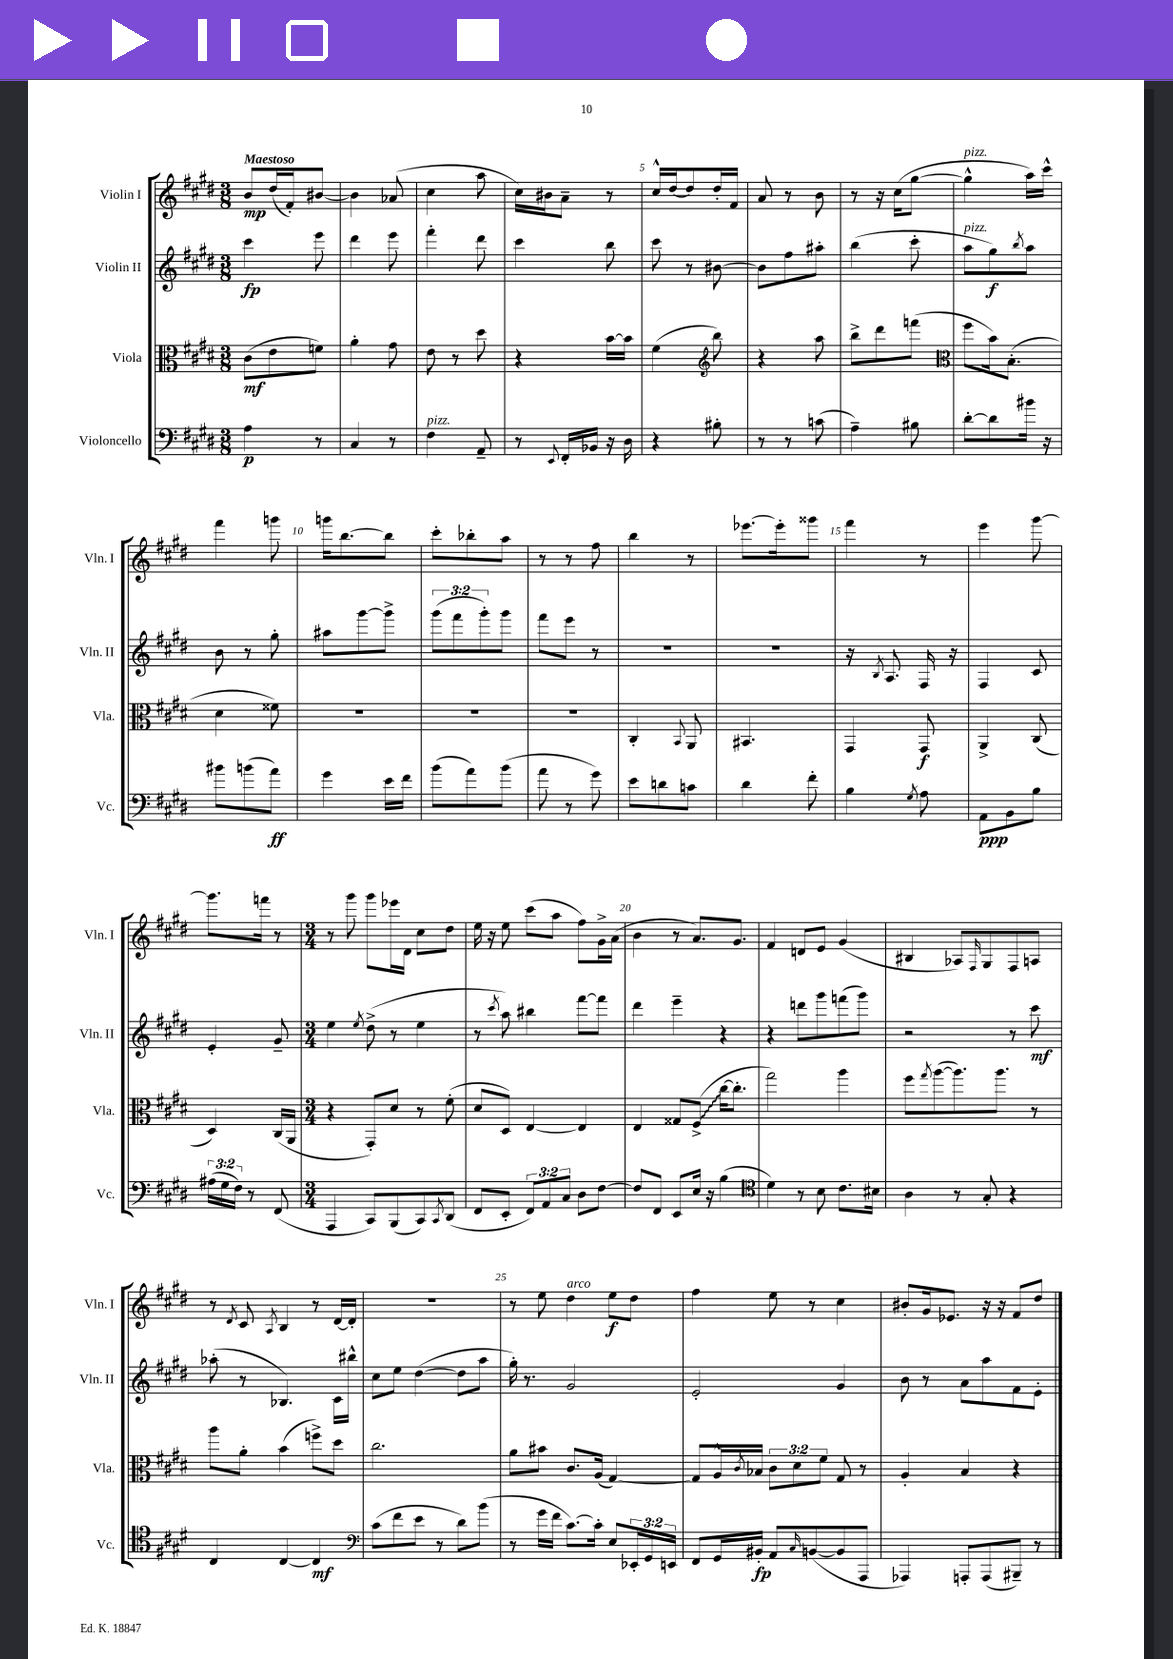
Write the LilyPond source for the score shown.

<<
\new StaffGroup <<
\new Staff = "s0" \with { instrumentName = "Violin I" shortInstrumentName = "Vln. I" } {
    \clef treble \key e \major \numericTimeSignature \time 3/8 \tempo "Maestoso"
    b'8\mp dis''16( fis'16-.) bis'8~ |
    bis'4 aes'8( |
    cis''4 a''8 |
    cis''16) bis'16 a'8-- r8 |
    cis''16-^ dis''16~ dis''8 dis''16-. fis'16 |
    a'8 r8 b'8 |
    r8 r16 cis''16( gis''8~ |
    gis''4-^^\markup { \italic "pizz." } a''16) cis'''16-^ |
    fis'''4 g'''8 |
    g'''16 b''8.~ b''8 |
    cis'''8-. bes''8-. a''8 |
    r8 r8 fis''8 |
    b''4 r8 |
    ees'''8.~ ees'''16-. gisis'''8 |
    fis'''4 r8 |
    e'''4 gis'''8~ |
    gis'''8. f'''16 r8 |
    \numericTimeSignature \time 3/4 r8 gis'''8 gis'''8 ees'''16 dis'16 cis''8 dis''8 |
    e''16 r16 e''8 cis'''8( a''8 fis''8) gis'16-> a'16( |
    b'4 r8 a'8.) gis'8. |
    fis'4 d'8 e'8 gis'4( |
    bis4 aes8) \grace { fis16 } gis8 fis8 a8 |
    r8 \acciaccatura { dis'8 } cis'8 \acciaccatura { a8 } b4 r8 dis'16~ dis'16-. |
    R2. |
    r8 e''8 dis''4^\markup { \italic "arco" } e''8\f dis''8 |
    fis''4 e''8 r8 cis''4 |
    bis'8-. gis'16 ees'8. r16 r16 fis'8 dis''8 \bar "|." |
}
\new Staff = "s1" \with { instrumentName = "Violin II" shortInstrumentName = "Vln. II" } {
    \clef treble \key e \major \numericTimeSignature \time 3/8 \override Staff.TupletNumber.text = #tuplet-number::calc-fraction-text
    cis'''4\fp e'''8 |
    dis'''4 e'''8 |
    fis'''4-. dis'''8 |
    cis'''4 b''8 |
    cis'''8 r8 bis'8~ |
    bis'8 fis''8 ais''8-. |
    b''4( cis'''8-. |
    a''8^\markup { \italic "pizz." } gis''8\f) \acciaccatura { b''8 } a''8 |
    b'8 r8 gis''8-. |
    ais''8 gis'''8~ gis'''8-> |
    \tuplet 3/2 { gis'''8( fis'''8 gis'''8-.) } gis'''8 |
    fis'''8 e'''8 r8 |
    R4. |
    R4. |
    r16 \acciaccatura { b8 } a8. fis16 r16 |
    fis4 cis'8 |
    e'4-. gis'8-- |
    \numericTimeSignature \time 3/4 e''4 \acciaccatura { e''8 } dis''8->( r8 e''4 |
    r8 \acciaccatura { cis'''8 } a''8) bis''4 fis'''8~ fis'''8 |
    dis'''4 e'''4-- r4 |
    r4 d'''8 gis'''8 f'''8( gis'''8) |
    r2 r8 cis'''8\mf |
    aes''8-.( r8 bes4.) cis'16 bis''16-^ |
    cis''8 e''8 dis''4~( dis''8 a''8 |
    gis''16-.) r8. gis'2 |
    e'2-. gis'4 |
    b'8 r8 a'8 a''8 fis'8 e'8-. \bar "|." |
}
\new Staff = "s2" \with { instrumentName = "Viola" shortInstrumentName = "Vla." } {
    \clef alto \key e \major \numericTimeSignature \time 3/8 \override Staff.TupletNumber.text = #tuplet-number::calc-fraction-text
    cis'8\mf( e'8 f'8) |
    a'4-. gis'8 |
    e'8 r8 dis''8 |
    r4 b'16~ b'16 |
    fis'4( \clef treble b''8) |
    r4 a''8 |
    b''8-> dis'''8 f'''8( |
    \clef alto fis''8 b'16) b8.-.( |
    dis'4 fisis'8) |
    R4. |
    R4. |
    R4. |
    cis4-. \appoggiatura { b,8 } a,8 |
    bis,4. |
    gis,4 gis,8\f |
    a,4-> cis8( |
    dis4) cis16( a,16 |
    \numericTimeSignature \time 3/4 r4 gis,8-.) dis'8 r8 fis'8-.( |
    dis'8 dis8) e4~ e4 |
    e4 gisis8 \once \override Glissando.style = #'zigzag fis8->\glissando( cis''16~ cis''8.-. |
    gis''2) a''4 |
    fis''8 \acciaccatura { gis''8 } a''8~( a''8.) a''8. r8 |
    a''8 a'8-. b'4( f''8->) dis''8 |
    cis''2. |
    a'8 bis'8 cis'8. a16( gis4~) |
    gis8 a16-^ \acciaccatura { cis'8 } bes16 \tuplet 3/2 { cis'8 dis'8 fis'8 } gis8 r8 |
    a4-. b4 r4 \bar "|." |
}
\new Staff = "s3" \with { instrumentName = "Violoncello" shortInstrumentName = "Vc." } {
    \clef bass \key e \major \numericTimeSignature \time 3/8 \override Staff.TupletNumber.text = #tuplet-number::calc-fraction-text
    a4\p r8 |
    cis4 r8 |
    fis4^\markup { \italic "pizz." } a,8-- |
    r8 \appoggiatura { e,8 } fis,16-. bes,16 r16 dis16 |
    r4 bis8-. |
    r8 r8 c'8( |
    a4--) bis8 |
    dis'8~-. dis'8 bis'16 r16 |
    bis'8 b'8( a'8\ff) |
    gis'4 e'16 fis'16 |
    b'8( a'8) b'8( |
    a'8 r8 gis'8) |
    e'8 d'8 c'8 |
    dis'4 fis'8-. |
    b4 \acciaccatura { gis8 } a8 |
    a,8\ppp b,8 b8 |
    \tuplet 3/2 { ais16( gis16 fis16) } r8 fis,8( |
    \numericTimeSignature \time 3/4 a,,4 cis,8) b,,8( cis,8) \acciaccatura { cis,8 } dis,8( |
    fis,8 e,8-. \tuplet 3/2 { fis,8) a,8 cis8 } dis8 fis8~ |
    fis8 fis,8 e,8 e16 r16 b4( |
    \clef tenor dis'4) r8 b8 cis'8. bis16 |
    a4 r8 gis8-. r4 |
    cis4 cis4~ cis4\mf |
    \clef bass cis'8( fis'8 e'8 r8 dis'8) b'8( |
    r8 gis'16 fis'16 cis'8.~) cis'16-. e8 \tuplet 3/2 { ees,16-. gis,16 e,16 } |
    fis,8 gis,16 bis,16-.\fp a,8 \grace { cis16 } b,8~( b,8 a,,8 |
    aes,,4) a,,8-. a,,8( bis,,8--) r8 \bar "|." |
}
>>
>>
\layout { \context { \Score \override BarNumber.break-visibility = ##(#f #t #t) barNumberVisibility = #(every-nth-bar-number-visible 5) } }
